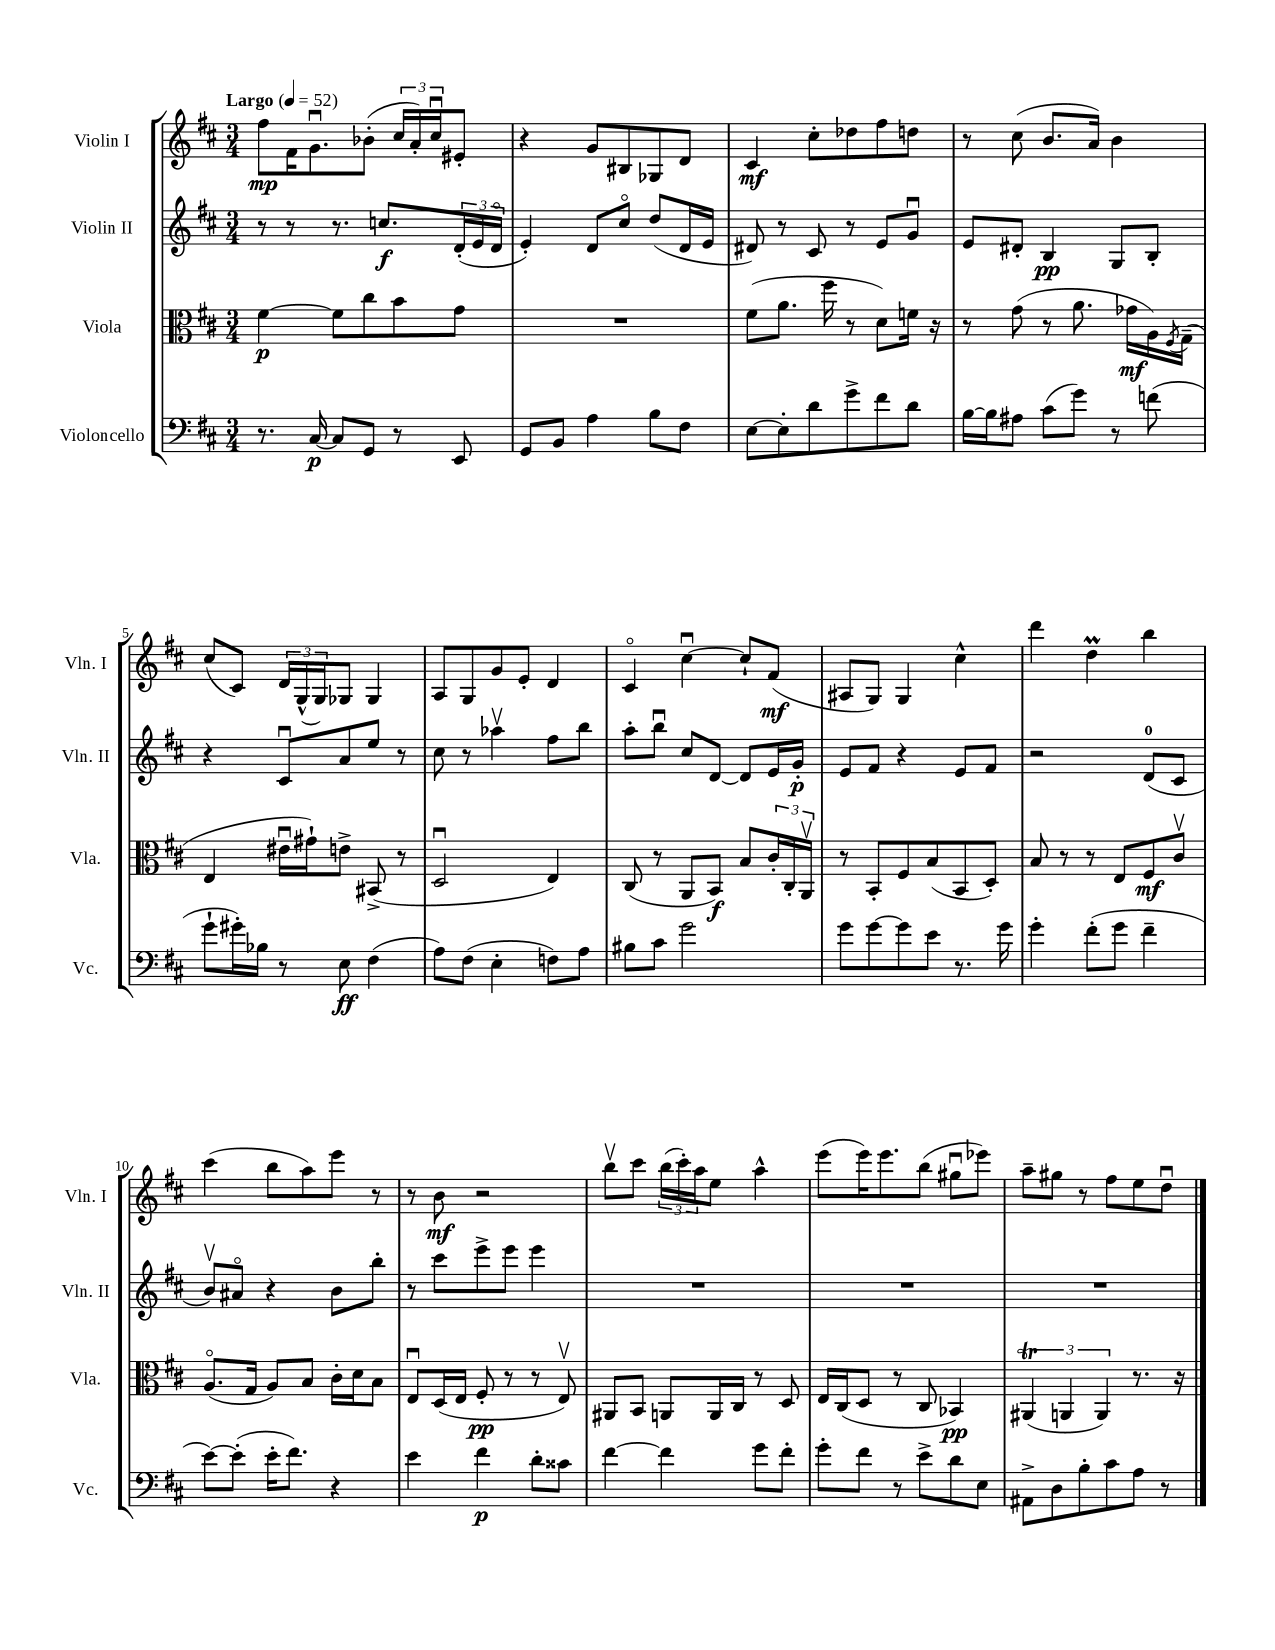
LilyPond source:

<<
\new StaffGroup <<
\new Staff = "s0" \with { instrumentName = "Violin I" shortInstrumentName = "Vln. I" } {
    \clef treble \key d \major \numericTimeSignature \time 3/4 \tempo "Largo" 4 = 52
    fis''8\mp fis'16 g'8.\downbow bes'8-.( \tuplet 3/2 { cis''16 a'16-.) cis''16\downbow } eis'8-. |
    r4 g'8 bis8 ges8 d'8 |
    cis'4\mf cis''8-. des''8 fis''8 d''8 |
    r8 cis''8( b'8. a'16) b'4 |
    cis''8( cis'8) \tuplet 3/2 { d'16 g16-^( g16) } ges8 ges4 |
    a8 g8 g'8 e'8-. d'4 |
    cis'4\flageolet cis''4~\downbow cis''8-! fis'8\mf( |
    ais8 g8) g4 cis''4-^ |
    d'''4 d''4\prall b''4 |
    cis'''4( b''8 a''8) e'''8 r8 |
    r8 b'8\mf r2 |
    b''8\upbow cis'''8 \tuplet 3/2 { b''16( cis'''16-.) a''16 } e''8 a''4-^ |
    e'''8( e'''16) e'''8. b''8( gis''8\downbow ees'''8) |
    a''8-- gis''8 r8 fis''8 e''8 d''8\downbow \bar "|." |
}
\new Staff = "s1" \with { instrumentName = "Violin II" shortInstrumentName = "Vln. II" } {
    \clef treble \key d \major \numericTimeSignature \time 3/4
    r8 r8 r8. c''8.\f \tuplet 3/2 { d'16-.( e'16 d'16\flageolet } |
    e'4-.) d'8 cis''8\flageolet d''8( d'16 e'16 |
    dis'8) r8 cis'8 r8 e'8 g'8\downbow |
    e'8 dis'8-. b4\pp g8 b8-. |
    r4 cis'8\downbow a'8 e''8 r8 |
    cis''8 r8 aes''4\upbow fis''8 b''8 |
    a''8-. b''8\downbow cis''8 d'8~ d'8 e'16 g'16-.\p |
    e'8 fis'8 r4 e'8 fis'8 |
    r2 d'8-0( cis'8 |
    b'8\upbow) ais'8\flageolet r4 b'8 b''8-. |
    r8 cis'''8 e'''8-> e'''8 e'''4 |
    R2. |
    R2. |
    R2. \bar "|." |
}
\new Staff = "s2" \with { instrumentName = "Viola" shortInstrumentName = "Vla." } {
    \clef alto \key d \major \numericTimeSignature \time 3/4
    fis'4~\p fis'8 cis''8 b'8 g'8 |
    R2. |
    fis'8( a'8. fis''16 r8 d'8) f'16 r16 |
    r8 g'8( r8 a'8. ges'16\mf a16) \acciaccatura { fis8 } g16--( |
    e4 eis'16\downbow gis'16-!) e'8-> bis,8->( r8 |
    d2\downbow e4) |
    cis8( r8 a,8 b,8\f) b8 \tuplet 3/2 { cis'16-. cis16-. a,16\upbow } |
    r8 b,8-. fis8 b8( b,8 d8-.) |
    b8 r8 r8 e8 fis8\mf cis'8\upbow |
    a8.\flageolet( g16 a8) b8 cis'16-. d'16 b8 |
    e8\downbow d16( e16 fis8-.\pp r8 r8 e8\upbow) |
    ais,8 b,8 a,8 a,16 cis16 r8 d8 |
    e16 cis16( d8 r8 cis8 bes,4\pp) |
    \tuplet 3/2 { ais,4\trill( a,4 a,4) } r8. r16 \bar "|." |
}
\new Staff = "s3" \with { instrumentName = "Violoncello" shortInstrumentName = "Vc." } {
    \clef bass \key d \major \numericTimeSignature \time 3/4
    r8. cis16~\p cis8 g,8 r8 e,8 |
    g,8 b,8 a4 b8 fis8 |
    e8~ e8-. d'8 g'8-> fis'8 d'8 |
    b16~ b16 ais8 cis'8( g'8) r8 f'8( |
    g'8-! gis'16-.) bes16 r8 e8\ff fis4( |
    a8) fis8( e4-. f8) a8 |
    bis8 cis'8 g'2 |
    g'8 g'8~ g'8 e'8 r8. g'16 |
    g'4-. fis'8-.( g'8 fis'4-- |
    e'8~) e'8-.( e'16-. fis'8.) r4 |
    e'4 fis'4\p d'8-. cisis'8 |
    fis'4~ fis'4 g'8 fis'8-. |
    g'8-. fis'8 r8 e'8-> d'8 e8 |
    ais,8-> d8 b8-. cis'8 a8 r8 \bar "|." |
}
>>
>>
